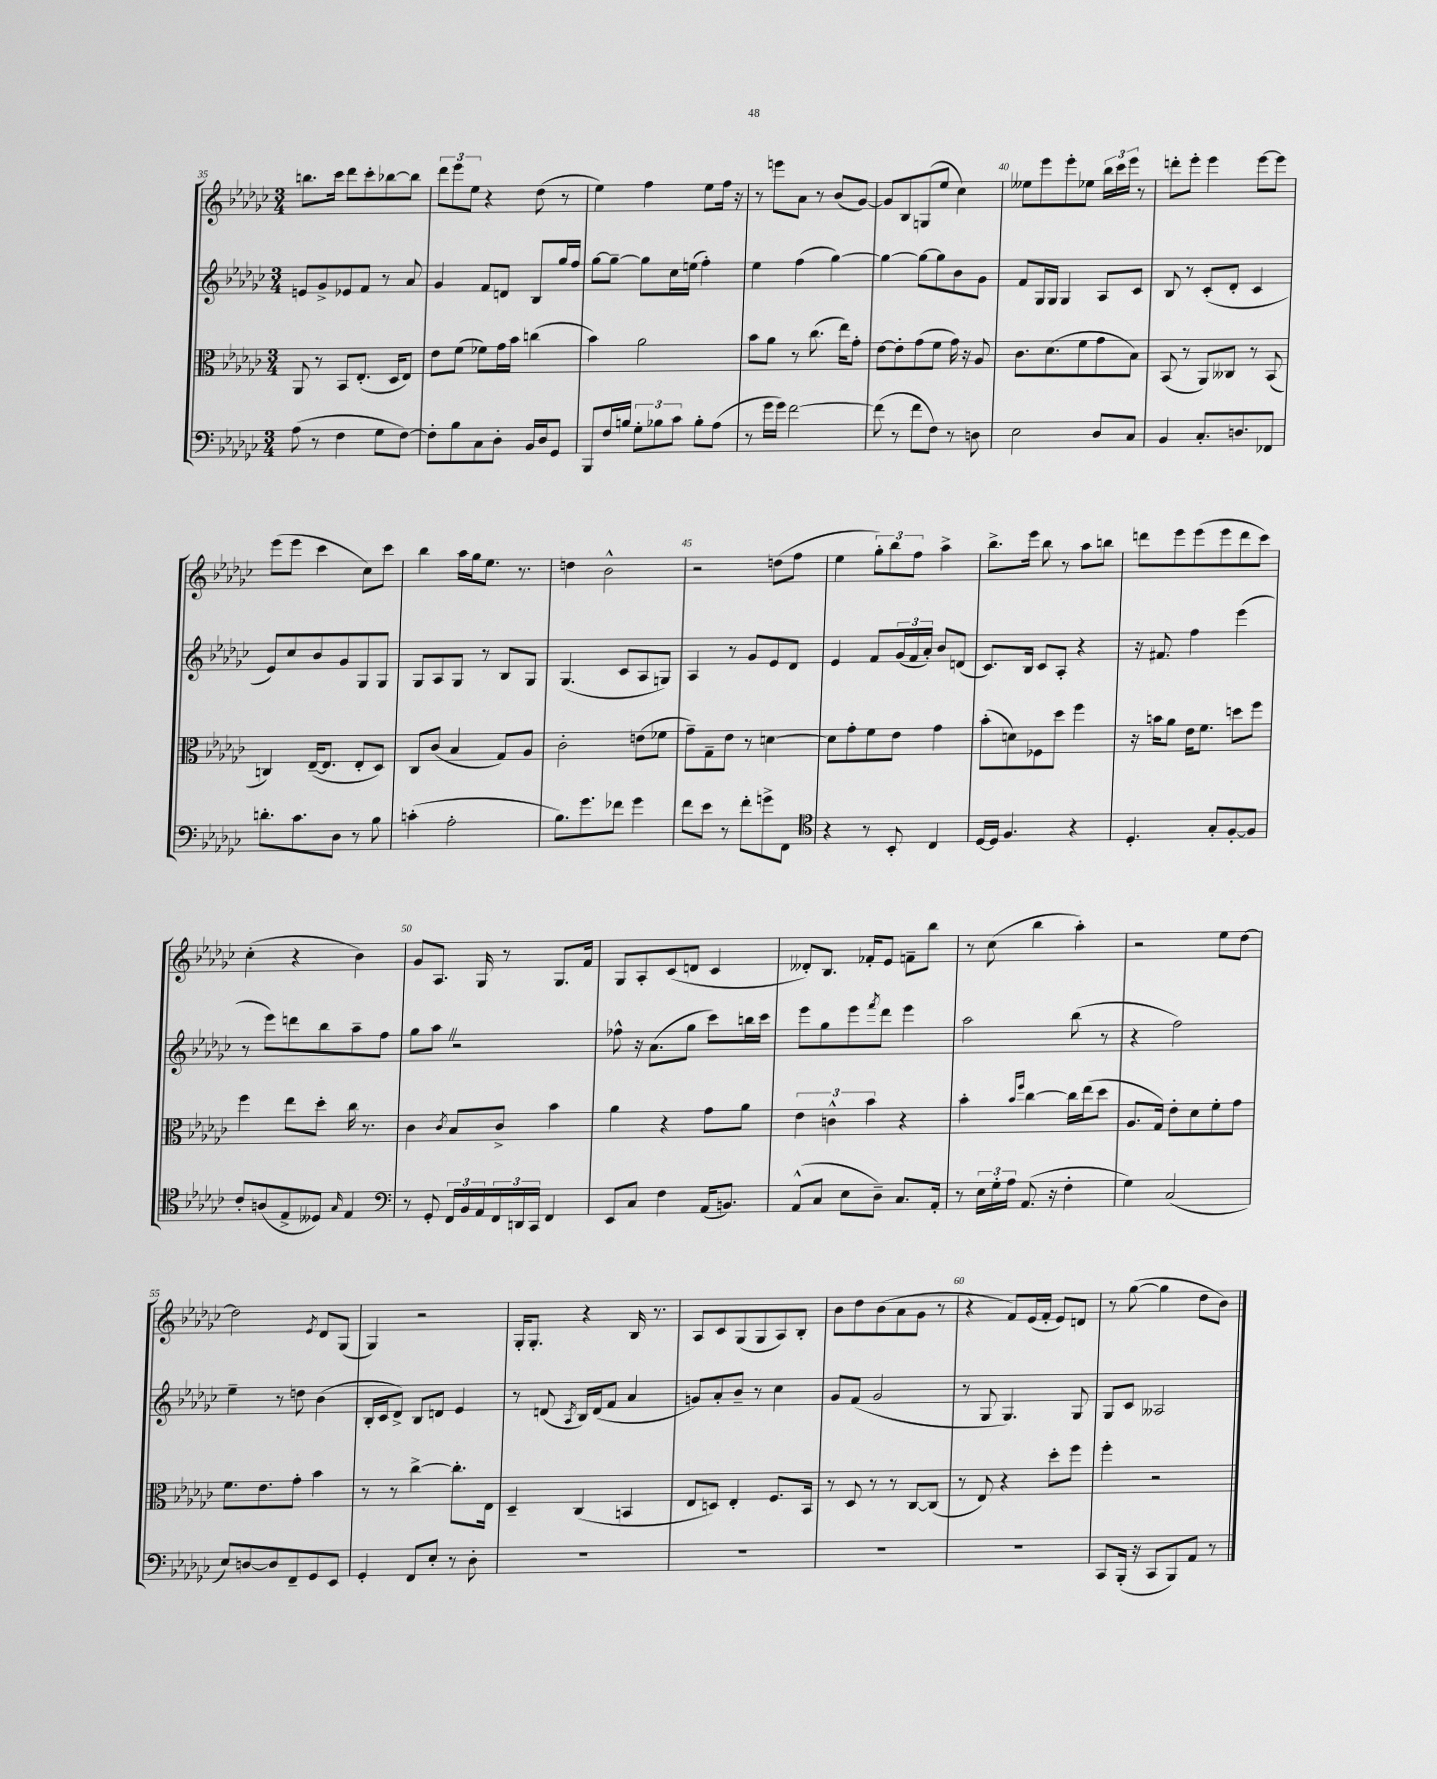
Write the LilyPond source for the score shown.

<<
\new StaffGroup <<
\new Staff = "s0" {
    \clef treble \key ges \major \numericTimeSignature \time 3/4
    b''8. ces'''16 des'''8 ces'''8-. bes''8~ bes''8 |
    \tuplet 3/2 { des'''8 ees'''8 ees''8 } r4 des''8( r8 |
    ees''4) f''4 ees''8 f''16 r16 |
    r8 e'''8 aes'8 r8 bes'8( ges'8~) |
    ges'8 bes8 g8( ees''8 ces''4) |
    eeses''8 ees'''8 ees'''8-. ees''8 \tuplet 3/2 { bes''16 ces'''16 ees'''16 } r8 |
    d'''8-. ees'''8-. ees'''4 ees'''8~ ees'''8 |
    ees'''8( ees'''8 ces'''4 ces''8) ces'''8 |
    bes''4 aes''16 ges''16 ees''8. r8. |
    d''4 bes'2-^ |
    r2 d''8( f''8 |
    ees''4 \tuplet 3/2 { ges''8-.) bes''8 f''8 } aes''4-> |
    bes''8.-> ees'''16 bes''8 r8 aes''8 b''8 |
    d'''8 ees'''8 ees'''8( ees'''8 d'''8 ces'''8) |
    ces''4-.( r4 bes'4) |
    ges'8 aes8. ges16 r8 ges8. f'16 |
    ges8 aes8-. ces'8( d'8 ces'4 |
    deses'8-.) bes8. fes'16-. ees'8 f'8-- bes''8 |
    r8 ces''8( bes''4 aes''4-.) |
    r2 ees''8 des''8~ |
    des''2 \acciaccatura { ees'8 } des'8 ges8( |
    ges4) r2 |
    ges16-. ges8.-. r4 bes16 r8. |
    aes8 ces'8 ges8( ges8 aes8) bes8-. |
    bes'8 des''8 bes'8( aes'8 ges'8 r8 |
    r4 f'8) ees'16( f'16-. ees'8) d'8 |
    r8 ges''8~( ges''4 des''8 bes'8) \bar "|." |
}
\new Staff = "s1" {
    \clef treble \key ges \major \numericTimeSignature \time 3/4
    e'8 ges'8-> ees'8 f'8 r8 aes'8 |
    ges'4 f'8 d'8 bes8 ges''16 f''16 |
    ges''8~ ges''8~-- ges''8 ces''16 e''16( f''4-.) |
    ees''4 f''4( ges''4~) |
    ges''4~ ges''8~ ges''8 bes'8 ges'8 |
    f'8 ges16 ges16 ges4 aes8 ces'8 |
    bes8 r8 ces'8-.( des'8-. ces'4 |
    ees'8) ces''8 bes'8 ges'8 ges8 ges8 |
    ges8 aes8 ges8 r8 bes8 ges8 |
    ges4.( ces'8 aes8 g8) |
    aes4 r8 ges'8 ees'8 des'8 |
    ees'4 f'8 \tuplet 3/2 { ges'16( f'16 aes'16-.) } bes'8 d'8( |
    ces'8.) bes16 ces'8 aes8-. r4 |
    r16 fis'8. f''4 ees'''4( |
    r8 ees'''8) d'''8 bes''8 aes''8-- f''8 |
    ges''8 aes''8 \once \override BreathingSign.text = \markup { \musicglyph "scripts.caesura.straight" } \breathe r2 |
    fes''8-^ r16 aes'8.( ges''8 ces'''8) b''16 ces'''16 |
    ees'''8 ges''8 ees'''8 \acciaccatura { f'''8 } des'''8 ees'''4 |
    aes''2 bes''8( r8 |
    r4 f''2) |
    ees''4-- r8 d''8 bes'4( |
    bes16-. ces'16 des'8->) bes8 d'8 ees'4 |
    r8 d'8( \acciaccatura { aes8 } bes16) d'16( f'8 aes'4 |
    g'8) aes'8-. bes'8-- r8 ces''4 |
    ges'8 f'8( ges'2 |
    r8 ges8 ges4.) ges8 |
    ges8 ces'8 aeses2 \bar "|." |
}
\new Staff = "s2" {
    \clef alto \key ges \major \numericTimeSignature \time 3/4
    aes,8 r8 bes,8 ees8.-.( des16 ees8) |
    ees'8 f'8( fes'8) ges'16 bes'16 c''4( |
    bes'4) aes'2 |
    bes'8 aes'8 r8 ces''8.( ees''16) ges'8-. |
    ees'8~ ees'8-. ges'8( f'8 ges'16) r16 aes8 |
    ces'8. des'8.( f'8 ges'8 bes8) |
    bes,8( r8 aes,8) ceses8 r8 bes,8( |
    c4) ees16~--( ees8. ees8-. des8) |
    ces8 ces'8( bes4 ges8) aes8 |
    ces'2-. e'8( fes'8 |
    ges'8--) ges8-- ees'8 r8 d'4~ |
    d'8 ges'8-. f'8 ees'8 ges'4 |
    bes'8-.( d'8) fes8 des''8 f''4 |
    r16 b'16 aes'8 ees'16 f'8. d''8 f''8 |
    f''4 ees''8 des''8-. ces''16 r8. |
    ces'4 \acciaccatura { ces'8 } bes8 ces'8-> bes'4 |
    aes'4 r4 ges'8 aes'8 |
    \tuplet 3/2 { ees'4 c'4-^ bes'4 } r4 |
    bes'4-. \grace { bes'16 f''16 } ces''4~ ces''16 ees''16( des''8 |
    aes8. ges16) ees'8-. des'8 f'8-. ges'8 |
    f'8. ees'8. ges'8-. bes'4 |
    r8 r8 ces''4~-> ces''8.-. ees16 |
    des4-- ces4( b,4 |
    ees8 d8) ees4-. f8. bes,16 |
    r8 des8 r8 r8 ces8~ ces8( |
    r8 ees8) r4 des''8-. f''8 |
    f''4-. r2 \bar "|." |
}
\new Staff = "s3" {
    \clef bass \key ges \major \numericTimeSignature \time 3/4
    aes8( r8 f4 ges8 f8~) |
    f8-. bes8 ces8 des8-. bes,16 des16 ges,8 |
    bes,,8 f16 b16 \tuplet 3/2 { ges8-. bes8 ces'8 } bes8-. aes8( |
    r8 ges'16 ges'16) f'2~ |
    f'8( r8 f'8 f8) r8 d8 |
    ees2 des8 ces8 |
    bes,4 ces8.-. d8. fes,8 |
    d'8.-. ces'8. des8 r8 bes8 |
    c'4-.( aes2-. |
    bes8.) ges'8. fes'8 ges'4 |
    f'8 ees'8 r8 f'8-. g'8-> f,8 |
    \clef tenor r4 r8 bes,8-. ces4 |
    des16~ des16 f4. r4 |
    des4.-. ges8-. f8~-. f8 |
    ces'8-. a8( ees8-> deses8) \grace { ges16 } ees4 |
    \clef bass r8 ges,8-. \tuplet 3/2 { f,16 bes,16 aes,16 } \tuplet 3/2 { f,16 d,16 ces,16 } f,4 |
    ees,8 ces8 f4 aes,16( b,8.) |
    aes,8-^( ces8 ees8 des8--) ces8. aes,16-. |
    r8 \tuplet 3/2 { ees16 ges16-. aes16 } aes,8.( r16 f4-. |
    ges4) ces2( |
    ees8) d8~ d8 f,8-- ges,8 ees,8 |
    ges,4-. f,8 ees8-. r8 des8-. |
    R2. |
    R2. |
    R2. |
    R2. |
    ces,8 bes,,16-.( r16 ces,8 bes,,8) aes,8 r8 \bar "|." |
}
>>
>>
\layout { \context { \Score currentBarNumber = #35 \override BarNumber.break-visibility = ##(#f #t #t) barNumberVisibility = #(every-nth-bar-number-visible 5) } }
